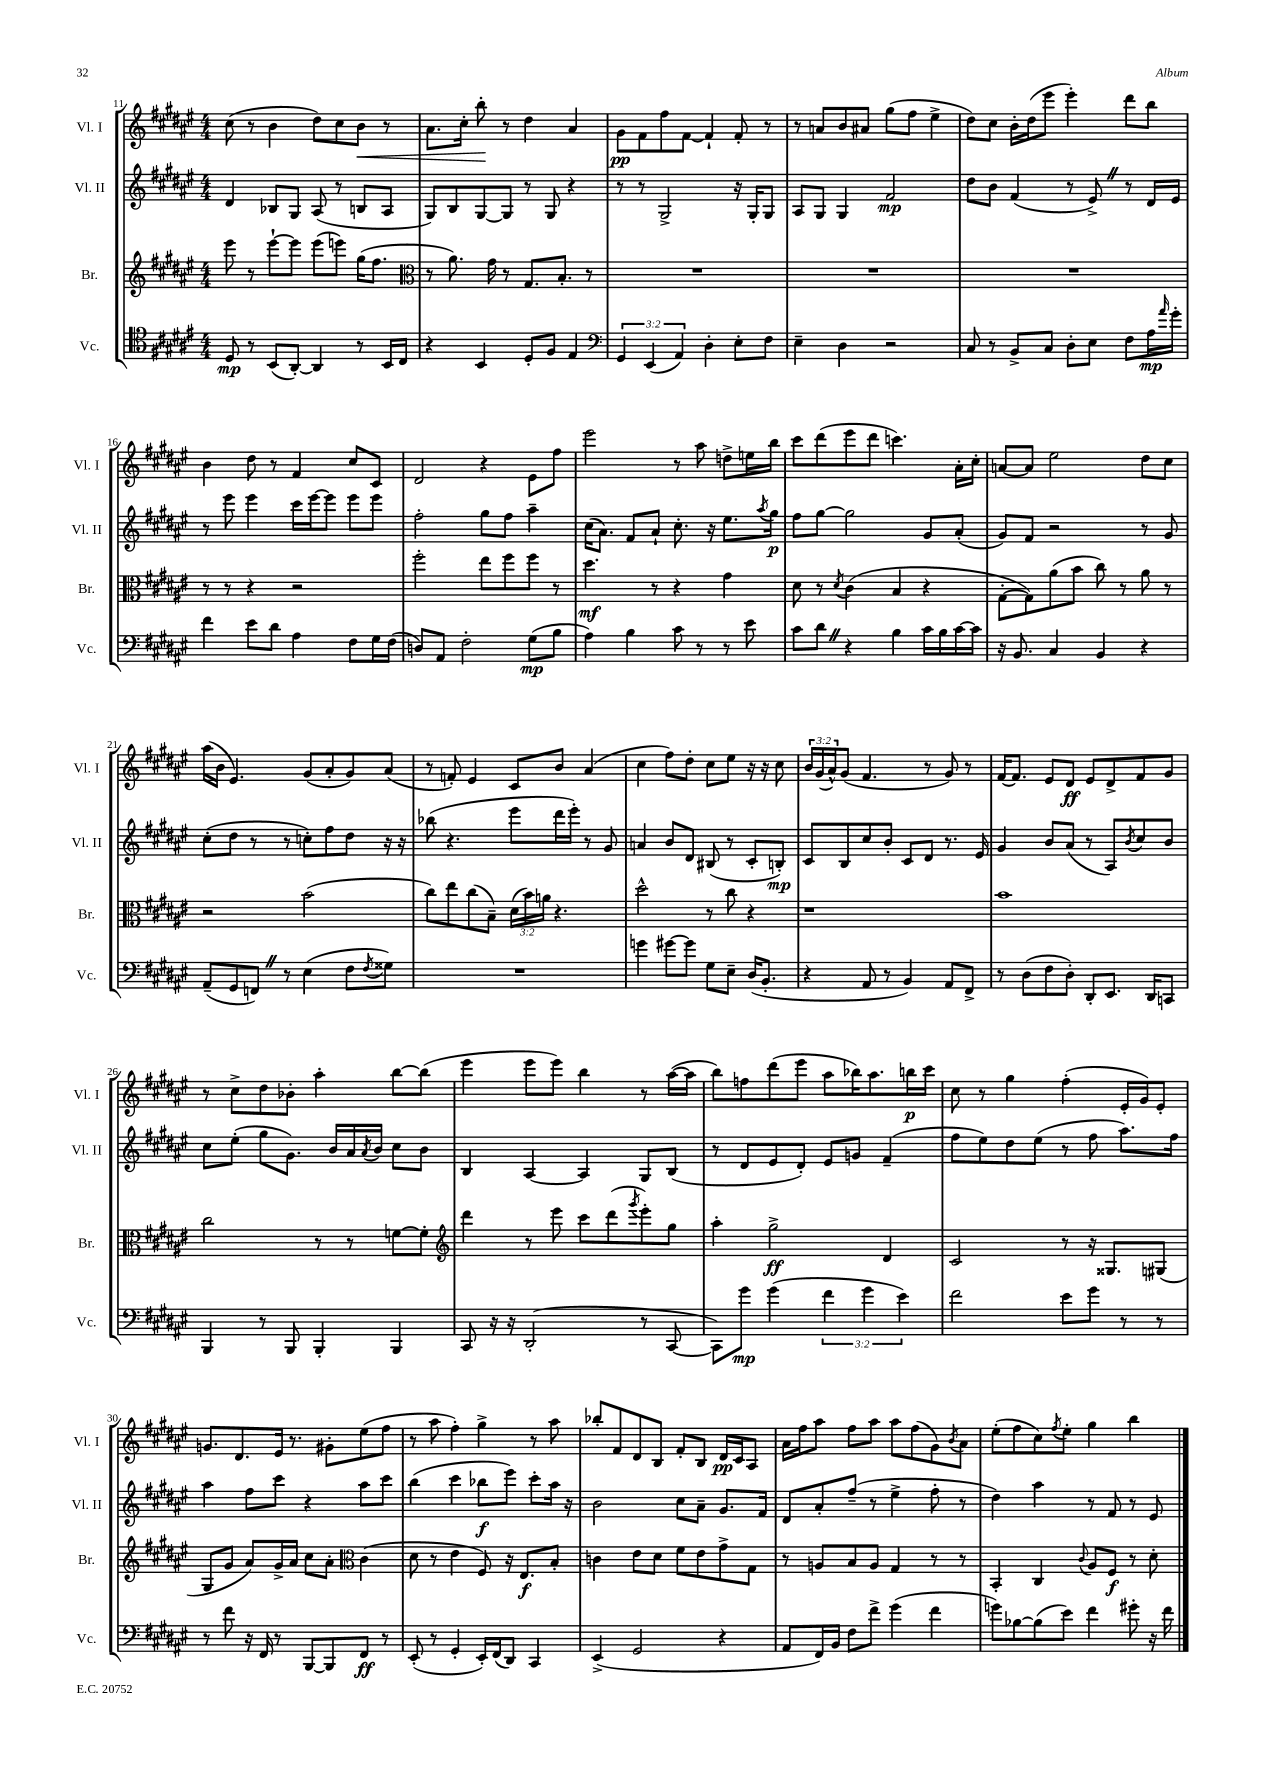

**kern	**kern	**kern	**kern
*staff4	*staff3	*staff2	*staff1
*clefC4	*clefG2	*clefG2	*clefG2
*k[f#c#g#d#a#e#]	*k[f#c#g#d#a#e#]	*k[f#c#g#d#a#e#]	*k[f#c#g#d#a#e#]
*M4/4	*M4/4	*M4/4	*M4/4
8D#/	8eee#\	4d#/	(8cc#\
8r	8r	.	8r
(8BB/L	[8eee#`\L	8B-/L	4b\
[8AA#'/J)	8eee#\]J	8G#/J	.
4AA#/]	(8eee#\L	(8A#/	8dd#\L)
.	8eee\J)	8r	8cc#\
8r	(16gg#\LK	8B/L	8b\J
.	8.ff#\J	.	.
16BB/LL	.	8A#/J	8r
16C#/JJ	.	.	.
=	=	=	=
*	*clefC3	*	*
4r	8r	8G#/L)	8.a#\L
.	8.a#\)	8B/	.
.	.	.	16cc#'\Jk
4BB/	.	[8G#/	8bb'\
.	16g#\	.	.
.	8r	8G#/]J	8r
8D#'/L	8.G#/L	8r	4dd#\
8F#/J	.	8G#/	.
.	8.B'/J	.	.
4E#/	.	4r	4a#/
.	8r	.	.
=	=	=	=
*clefF4	*	*	*
6GG#/	1r	8r	8g#\L
.	.	8r	8f#\
(6EE#/	.	.	.
.	.	2G#^/	8ff#\
6AA#/)	.	.	.
.	.	.	[8f#\J
4D#'\	.	.	4f#`/]
8E#'\L	.	16r	8f#'/
.	.	16G#'/LK	.
8F#\J	.	8G#/J	8r
=	=	=	=
4E#~\	1r	8A#/L	8r
.	.	8G#/J	8a/L
4D#\	.	4G#/	8b/
.	.	.	8a#/J
2r	.	2f#/	(8gg#\L
.	.	.	8ff#\J
.	.	.	4ee#^\
=	=	=	=
8C#/	1r	8dd#\L	8dd#\L)
8r	.	8b\J	8cc#\J
8BB^/L	.	(4f#/	16b'\LL
.	.	.	(16dd#\J
8C#/J	.	.	8eee#\J
8D#'\L	.	8r	4eee#'\)
8E#\J	.	8e#^/)	.
8F#\L	.	8r	8ddd#\L
16A#\L	.	16d#/LL	8bb\J
16qqa#/	.	.	.
16g#'\JJ	.	16e#/JJ	.
=	=	=	=
4f#\	8r	8r	4b\
.	8r	8eee#\	.
8e#\L	4r	4eee#\	8dd#\
8d#\J	.	.	8r
4A#\	2r	16ccc#\LL	4f#/
.	.	[16eee#\J	.
.	.	8eee#\]J	.
8F#\L	.	8eee#\L	8cc#/L
16G#\L	.	8eee#\J	8c#/J
(16F#\JJ	.	.	.
=	=	=	=
8D/L)	2ff#'\	2ff#'\	2d#/
8AA#/J	.	.	.
2F#'\	.	.	.
.	8ee#\L	8gg#\L	4r
.	8ff#\	8ff#\J	.
(8G#\L	8ff#\J	4aa#~\	8e#\L
8B\J	8r	.	8ff#\J
=	=	=	=
4A#\)	4.dd#\	(16cc#\LK	2eee#\
.	.	8.a#\J)	.
4B\	.	8f#/L	.
.	8r	8a#`/J	.
8c#\	4r	8.cc#'\	8r
8r	.	.	8aa#\
.	.	16r	.
8r	4g#\	8.ee#\L	8dd^\L
8e#\	.	.	16ee\L
.	.	8qaa#/	.
.	.	16gg#\Jk	16bb\JJ
=	=	=	=
8c#\L	8d#\	8ff#\L	8ccc#\L
8d#\J	8r	[8gg#\J	(8ddd#\
.	8qd#/	.	.
4r	(4c#\	2gg#\]	8eee#\
.	.	.	8ddd#\J
4B\	4B/	.	4.ccc\)
16c#\LL	4r	8g#/L	.
16B\	.	.	.
[16c#\	.	(8a#'/J	16a#'\LL
16c#\]JJ	.	.	16cc#'\JJ
=	=	=	=
16r	[8G#'\L	8g#/L)	[8a/L
8.BB/	.	.	.
.	8G#\])	8f#/J	8a/]J
4C#/	(8a#\	2r	2ee#\
.	8b\J	.	.
4BB/	8cc#\)	.	.
.	8r	.	.
4r	8a#\	8r	8dd#\L
.	8r	8g#/	8cc#\J
=	=	=	=
(8AA#~/L	2r	(8cc#'\L	(16aa#\LL
.	.	.	16b\JJ
8GG#/	.	8dd#\J	4.e#/)
8FF/J)	.	8r	.
8r	.	8r	.
(4E#\	(2b\	8cc'\L)	(8g#/L
.	.	8ff#\	8a#'/
8F#\L	.	8dd#\J	8g#/)
8qF#/	.	.	.
8G##\J)	.	16r	(8a#/J
.	.	16r	.
=	=	=	=
1r	8cc#\L)	(8bb-\	8r
.	8ee#\	4.r	8f'/)
.	(8cc#\	.	4e#/
.	8B~\J)	.	.
.	(24d#\LL	8eee#\L	8c#/L
.	24b\)	.	.
.	24a\JJ	.	.
.	4.r	16ddd#\L	8b/J
.	.	16eee#'\JJ)	.
.	.	8r	(4a#/
.	.	8g#/	.
=	=	=	=
4g\	2dd#^^\	4a/	4cc#\
[8g#\L	.	8b/L	8ff#\L)
8g#\]J	.	8d#/J	8dd#'\J
8G#\L	8r	(8B#/	8cc#\L
8E#~\J	8cc#\	8r	8ee#\J
(16D#/LK	4r	8c#'/L	16r
8.BB'/J	.	.	16r
.	.	8B'/J)	8cc#\
=	=	=	=
4r	1r	8c#/L	24b/LL
.	.	.	(24g#/
.	.	.	24a#^^/J)
.	.	8B/	(8g#/J
8AA#/	.	8cc#/	4.f#/
8r	.	8b'/J	.
4BB/)	.	8c#/L	.
.	.	8d#/J	8r
8AA#/L	.	8.r	8g#/)
8FF#^/J	.	.	8r
.	.	16e#/	.
=	=	=	=
8r	1b	4g#/	[16f#/LK
.	.	.	8.f#/]J
(8D#\L	.	.	.
8F#\	.	8b/L	8e#/L
8D#'\J)	.	(8a#/J	8d#/J
8DD#'/L	.	8r	8e#/L
8.EE#/J	.	8A#/L)	8d#^/
.	.	8qb/	.
.	.	8cc#/	8f#/
16DD#/LK	.	.	.
8CC/J	.	8b/J	8g#/J
=	=	=	=
4BBB/	2cc#\	8cc#\L	8r
.	.	(8ee#'\J	8cc#^\L
8r	.	8gg#\L	8dd#\
8BBB/	.	8.g#\J)	8b-'\J
4BBB'/	8r	.	4aa#'\
.	.	16b/LL	.
.	8r	16a#/	.
.	.	8qa#/	.
.	.	16b/JJ	.
4BBB/	[8f\L	8cc#\L	[8bb\L
.	8f'\]J	8b\J	(8bb\]J
=	=	=	=
*	*clefG2	*	*
8CC#/	4ddd#\	4B/	4eee#\
16r	.	.	.
16r	.	.	.
(2DD#'/	8r	[4A#/	8eee#\L
.	8eee#\	.	8eee#\J)
.	8ccc#\L	4A#/]	4bb\
.	(8ddd#\	.	.
.	8qggg#/	.	.
8r	8eee#'\)	8G#/L	8r
[8CC#/	8gg#\J	(8B/J	([16aa#\LL
.	.	.	16aa#\]JJ
=	=	=	=
8CC#\]L)	4aa#'\	8r	8bb\L)
8g#\J	.	8d#/L	8ff\
(4g#\	2gg#^\	8e#/	(8ddd#\
.	.	8d#'/J)	8eee#\J
6f#\	.	8e#/L	8aa#\L
.	.	8g/J	16bb-\K)
6g#\	.	.	.
.	.	.	8.aa#\
.	4d#/	(4f#~/	.
6e#\)	.	.	.
.	.	.	16bb\L
.	.	.	16ccc#\JJ
=	=	=	=
2f#\	2c#/	8ff#\L	8cc#\
.	.	8ee#\)	8r
.	.	8dd#\	4gg#\
.	.	(8ee#\J	.
8e#\L	8r	8r	(4ff#'\
8g#\J	16r	8ff#\	.
.	8.G##/L	.	.
8r	.	8.aa#\L)	16e#'/LL
.	.	.	16g#/J)
8r	(8G#/J	.	8e#'/J
.	.	16ff#\Jk	.
=	=	=	=
8r	8G#/L	4aa#\	8.g/L
8f#\	8g#/J	.	.
.	.	.	8.d#/
16r	8a#/L)	8ff#\L	.
16FF#/	.	.	.
8r	16g#^/L	8ccc#\J	16e#/Jk
.	16a#/JJ	.	8.r
[8BBB/L	8cc#\L	4r	.
8BBB/]	8a#'\J	.	8g#'\L
*	*clefC3	*	*
8FF#/J	(4c#\	8aa#\L	(8ee#\
8r	.	8ccc#\J	8ff#\J
=	=	=	=
(8EE#'/	8d#\	(4bb\	8r
8r	8r	.	8aa#\
4GG#'/	4e#\	4ccc#\	4ff#'\)
16EE#'/LL)	8F#/)	8bb-\L	4gg#^\
(16FF#/J	.	.	.
8DD#/J)	16r	8eee#\J)	.
.	8.E#/L	.	.
4CC#/	.	8ccc#'\L	8r
.	8B'/J	16aa#\Jk	8aa#\
.	.	16r	.
=	=	=	=
(4EE#^/	4c\	2b\	8bb-'/L
.	.	.	8f#/
2GG#/	8e#\L	.	8d#/
.	8d#\J	.	8B/J
.	8f#\L	8cc#\L	8f#'/L
.	8e#\	8a#~\J	8B/J
4r	8g#^\	8.g#/L	16d#/LL
.	.	.	16c#/J
.	8G#\J	.	8A#/J
.	.	16f#/Jk	.
=	=	=	=
8AA#/L	8r	8d#/L	16a#\LL
.	.	.	16ff#\J
16FF#/L)	8A/L	8a#'/	8aa#\J
16BB/JJ	.	.	.
8F#\L	8B/	(8ff#~/J	8ff#\L
8f#^\J	8A/J	8r	8aa#\J
(4g#\	4G#/	4ee#^\	8aa#\L
.	.	.	(8ff#\
4f#\	8r	8ff#'\	8g#\)
.	.	.	8qb/
.	8r	8r	8a#\J
=	=	=	=
8g\L)	4BB'/	4dd#\)	(8ee#'\L
[8B-\	.	.	8ff#\
(8B-\]	4C#/	4aa#\	8cc#\)
.	.	.	8qff#/
8e#\J)	.	.	8ee#'\J
.	8qqc#/	.	.
4f#\	8A#/L	8r	4gg#\
.	8F#/J	8f#/	.
8g#'\	8r	8r	4bb\
16r	8d#'\	8e#/	.
16f#\	.	.	.
==	==	==	==
*-	*-	*-	*-
